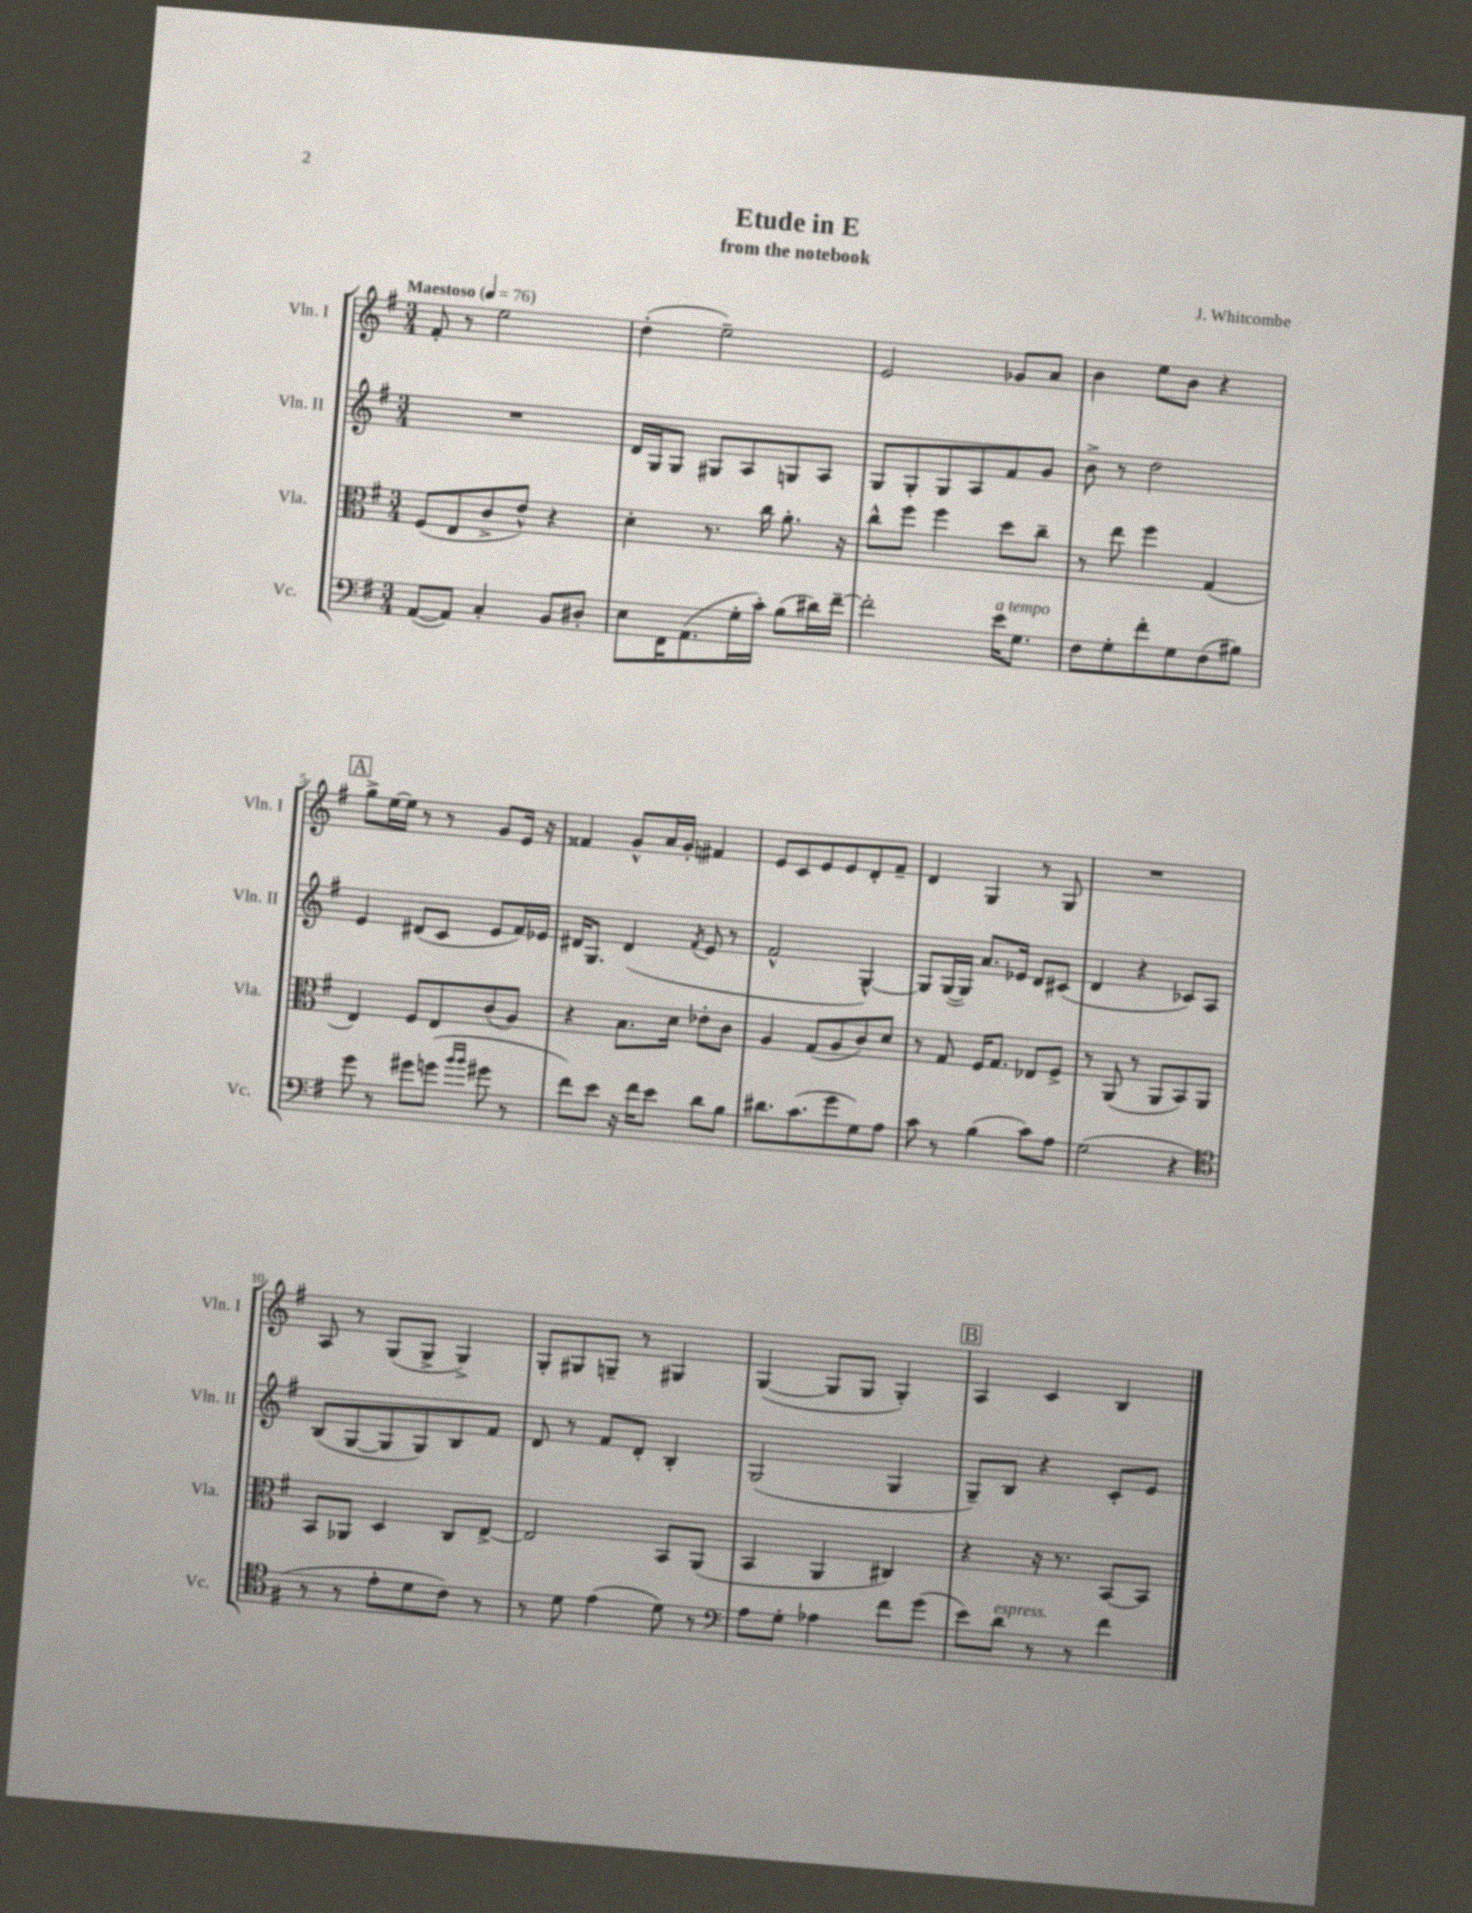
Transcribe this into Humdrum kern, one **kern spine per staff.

**kern	**kern	**kern	**kern
*part4	*part3	*part2	*part1
*staff4	*staff3	*staff2	*staff1
*I"Vc.	*I"Vla.	*I"Vln. II	*I"Vln. I
*I'Vc.	*I'Vla.	*I'Vln. II	*I'Vln. I
*clefF4	*clefC3	*clefG2	*clefG2
*k[f#]	*k[f#]	*k[f#]	*k[f#]
*M3/4	*M3/4	*M3/4	*M3/4
*MM76	*MM76	*MM76	*MM76
=1	=1	=1	=1
!	!	!	!LO:TX:a:B:t=Maestoso
([8AA/L	(8F#/L	2.r	8f#'/
8AA/J])	8E/	.	8r
4C'/	8c^/	.	2ee\
.	8e^^/J)	.	.
8BB/L	4r	.	.
8D#X'/J	.	.	.
=2	=2	=2	=2
8E\L	4d'\	16d/LL	(4dd'\
.	.	16G/J	.
16FF#\K	.	8G/J	.
(8.AA\	.	.	.
.	8.r	8G#X/L	2ee~\)
16G'\L	.	8A/	.
16c'\JJ)	16cc\	.	.
(8B\L	8.a'\	8Gn/	.
16d#X\L)	.	8A/J	.
[16f#~\JJ	16r	.	.
=3	=3	=3	=3
2f#'\]	8cc^^\L	8G/L	2e/
.	8ff#\J	8G'/	.
.	4ff#\	8G/	.
.	.	8A/	.
!LO:TX:a:i:t=a tempo	!	!	!
16e\KL	8dd\L	8f#/	8g-X/L
8.G\J	.	.	.
.	8cc~\J	8g/J	8a/J
=4	=4	=4	=4
8F#\L	8r	8b^\	4b\
8G'\	8ee\	8r	.
8f#'\	4ff#\	2dd\	8ee\L
8G\	.	.	8b\J
(8F#\	(4G/	.	4r
8B#X\J)	.	.	.
!!LO:LB:g=z
!!LO:REH:place=s1:t=A
=5	=5	=5	=5
8g\	4E/)	4e/	8gg^\L
8r	.	.	[16ee\L
.	.	.	16ee\JJ]
8g#X\L	8F#/L	(8d#X/L	8r
(8gn\J	8E/	8c/J	8r
16qqb/LL	.	.	.
16qqb/JJ	.	.	.
8g#X\	(8c/	8e/L	8g/L
8r	8A/J)	16f#/L)	16e/Jk
.	.	16e-X/JJ	16r
=6	=6	=6	=6
8f#\L)	4r	16d#X/KL	4f##X/
.	.	8.G/J	.
8e\J	.	.	.
16r	8.B\L	(4d#/	8g^^/L
16f#\KL	.	.	.
8e\J	.	.	16a/L
.	16d\Jk	.	16g'/JJ
.	.	8qf#/	.
8d\L	8e-X'\L	8e/	4f#X/
8B\J	8c\J	8r	.
=7	=7	=7	=7
8.d#X\L	4A/	2f#^^/	8e/L
.	.	.	8c/
(8.c\	.	.	.
.	(8G/L	.	8e/
8g\	8A/	.	8e/
8G\)	8c/)	[4G^^/)	8d'/
8A\J	8d/J	.	8f#~/J
=8	=8	=8	=8
8c\	8r	8G/L]	4d/
8r	8G/	([16G/L	.
.	.	16G/JJ])	.
(4B\	16F#/KL	8.a/L	4G/
.	8.G/J	.	.
.	.	16e-X/Jk	.
8c\L)	8E-X/L	8d/L	8r
8A\J	8F#^/J	(8c#X/J	8G/
=9	=9	=9	=9
(2G\	8r	4d/	2.r
.	(8AA/	.	.
.	8r	4r	.
.	8AA/L	.	.
4r	8BB/)	8c-X/L)	.
.	8AA/J	8A/J	.
!!LO:LB:g=z
=10	=10	=10	=10
*clefC4	*	*	*
8r	8BB/L	(8B/L	8A/
8r	8AA-X/J	[8G/	8r
8e'\L	4D/	8G/]	(8G/L
8d\	.	8G/)	8G^/J
8c\J)	8C/L	8B/	4G^/)
8r	[8E^/J	8f#/J	.
=11	=11	=11	=11
8r	2E/]	8d/	8G'/L
8d\	.	8r	8G#X/
(4e\	.	8f#/L	8Gn~/J
.	.	8d'/J	8r
8d\)	8BB/L	4B'/	4G#X/
8r	(8AA/J	.	.
=12	=12	=12	=12
*clefF4	*	*	*
8A\L	4BB/	(2G/	([4G/
8G'\J	.	.	.
4A-X\	4AA/	.	8G/L]
.	.	.	8G/J
8f#\L	4C#X/)	4G/	4G'/)
(8g\J	.	.	.
!!LO:REH:place=s1:t=B
=13	=13	=13	=13
8e\L)	4r	8G~/L)	4A/
!LO:TX:a:i:t=espress.	!	!	!
8d\J	.	8B/J	.
8r	16r	4r	4c/
.	8.r	.	.
8r	.	.	.
4f#\	[8BB/L	8c'/L	4B/
.	8BB/J]	8e/J	.
==	==	==	==
*-	*-	*-	*-
